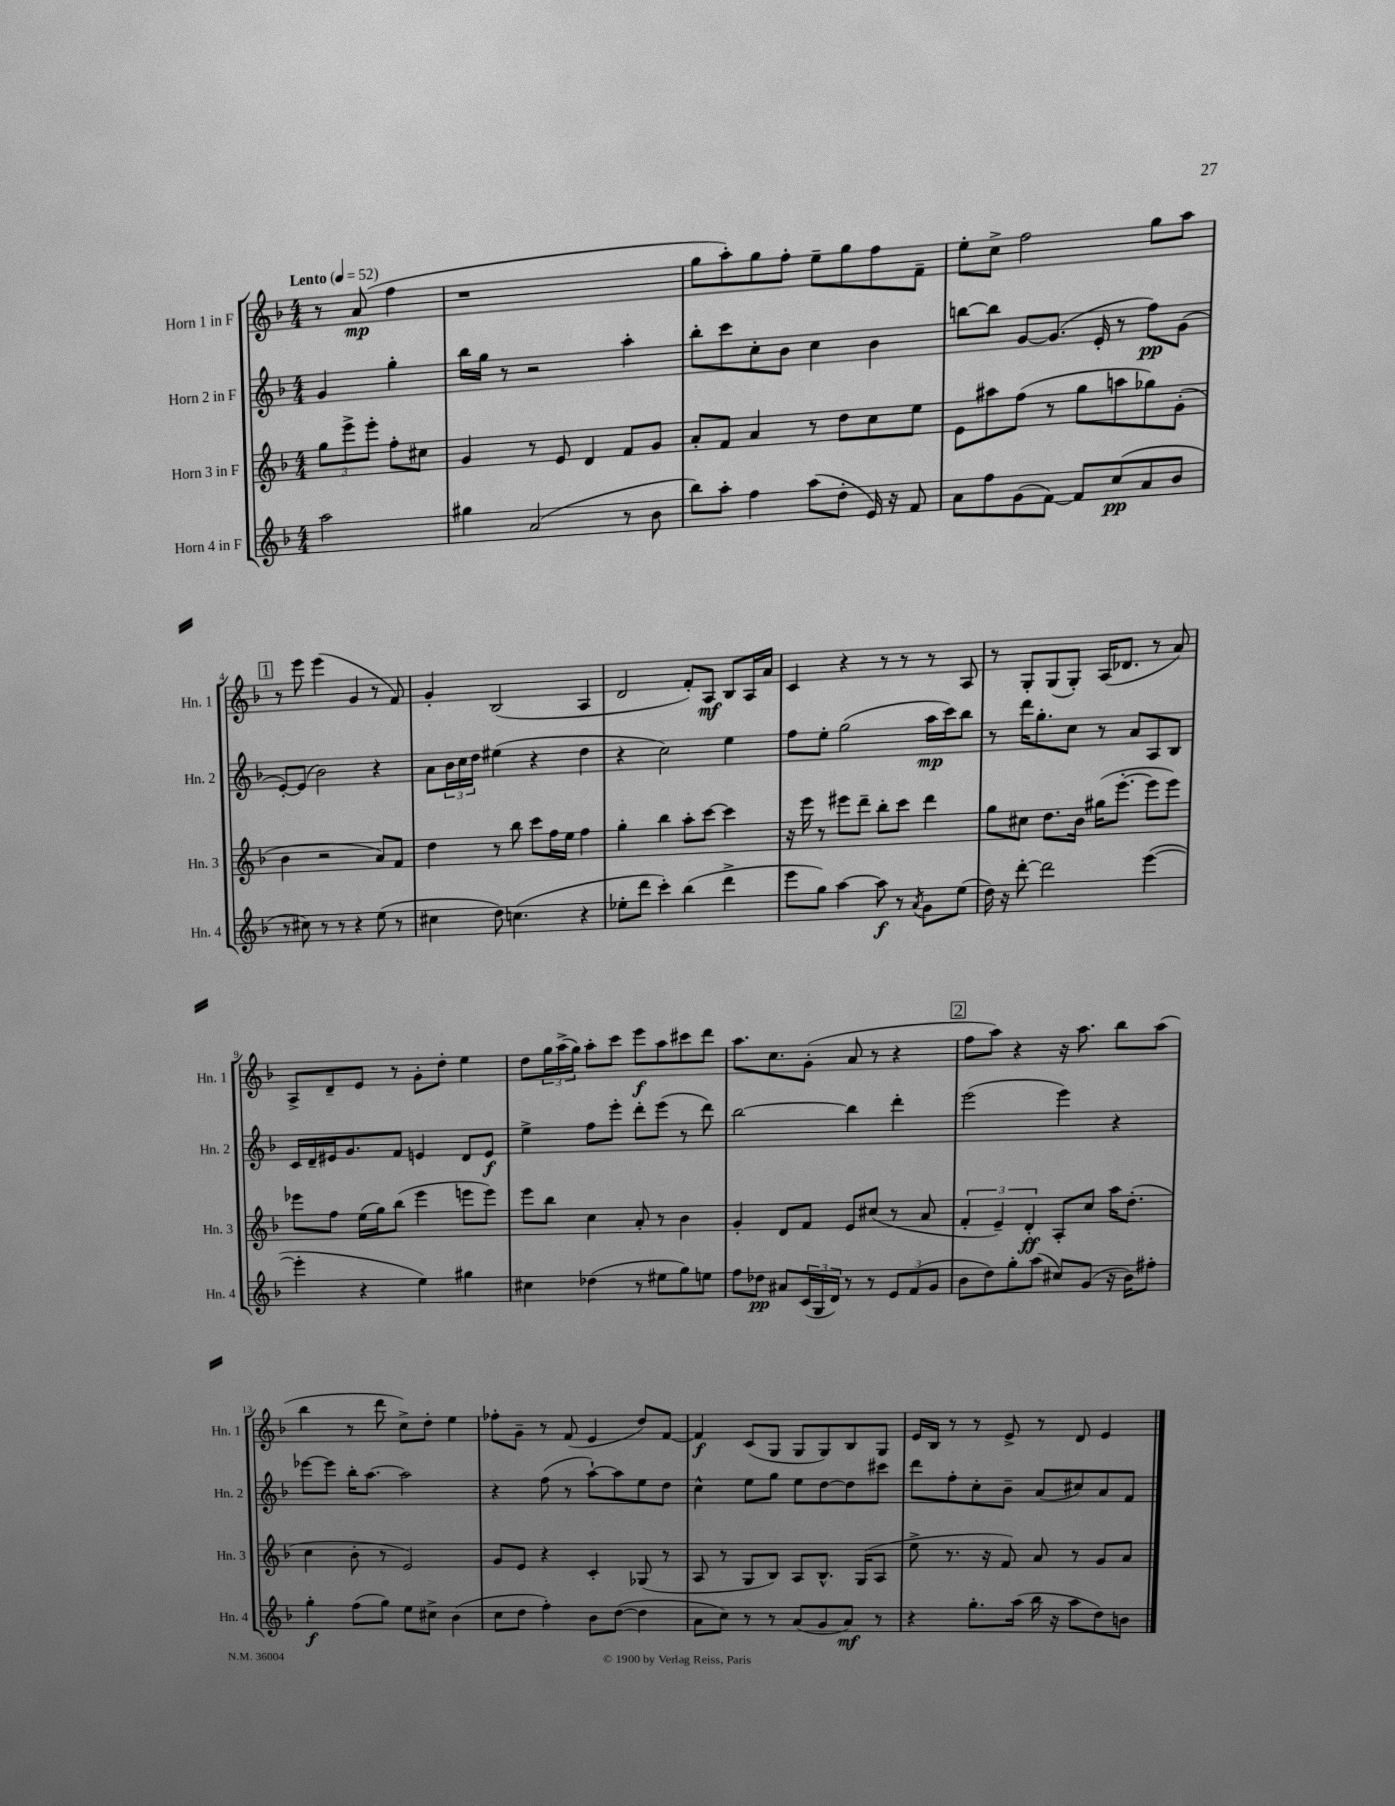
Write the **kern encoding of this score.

**kern	**kern	**kern	**kern
*staff4	*staff3	*staff2	*staff1
*clefG2	*clefG2	*clefG2	*clefG2
*k[b-]	*k[b-]	*k[b-]	*k[b-]
*M4/4	*M4/4	*M4/4	*M4/4
*MM52	*MM52	*MM52	*MM52
2aa	12gg	4g	8r
.	12eee^	.	.
.	.	.	(8a
.	12eee'	.	.
.	8ff'	4gg'	4ff
.	8cc#	.	.
=	=	=	=
4gg#	4g	16bb-	1r
.	.	16gg	.
.	.	8r	.
(2a	8r	2r	.
.	8e	.	.
.	4d	.	.
8r	8f	4aa'	.
8b-	8g	.	.
=	=	=	=
8bb-)	8a'	8bb-'	8gg
8aa'	8f	8ccc	8aa')
4ff	4a	8cc'	8gg
.	.	8b-	8ff'
(8aa	8r	4cc	8ee~
8dd'	8dd	.	8gg
16e)	8cc	4b-	8ff
16r	.	.	.
8f	8ee	.	8f~
=	=	=	=
8a	8e	[8bb	8ee'
8ff	8aa#	8bb]	8cc^
(8g	(8ff	[8g	2ff
[8f)	8r	(8.g]	.
8f]	8gg	.	.
.	.	16e'	.
(8cc	8aa	8r	.
8a	8gg-)	8ff)	8gg
8b-	(8g'	(8g	8aa
=	=	=	=
8r	4b-	[8e')	8r
8cc#)	.	(8e]	8eee
8r	2r	2b-)	(4eee
8r	.	.	.
4r	.	.	4g
(8ee	8a)	4r	8r
8r	8f	.	8f)
=	=	=	=
4cc#	4dd	8a	4g'
.	.	24b-	.
.	.	24cc	.
.	.	24dd	.
8dd)	8r	(4ee#	(2B-
(4.cc	8bb-	.	.
.	8ccc	4r	.
.	16ff	.	.
.	16ee	.	.
4r	4ff	4dd	4A
=	=	=	=
8ee-'	4gg'	4r	2d
8ddd	.	.	.
4ccc')	4bb-	2cc)	.
(4bb-	8aa'	.	8f')
.	[8ccc	.	8A
4ddd^	4ccc]	4ee	8B-
.	.	.	16A
.	.	.	16a
=	=	=	=
8eee	16r	8ff	4c
.	16eee	.	.
8gg)	8r	8ee'	.
[4aa	8eee#	(2gg	4r
.	8ddd~	.	.
8aa]	8bb-'	.	8r
8r	8ccc	.	8r
8qa	.	.	.
8g	4ddd	16aa	8r
.	.	16ccc)	.
(8ee	.	8bb-	8A
=	=	=	=
16dd)	8gg	8r	8r
16r	.	.	.
[8ddd'	8cc#	16ddd	8G'
.	.	8.gg'	.
2ddd]	8.dd	.	(8G
.	.	8cc	8G')
.	16b-	.	.
.	(16gg#	8r	(16A
.	[8.eee'	.	8.d-
.	.	8a	.
([4eee	8eee]	8A	8r
.	8eee)	8B-	8a)
=	=	=	=
4eee']	8eee-	16c	8A^
.	.	16d~	.
.	8ff	16e#	8d~
.	.	8.g	.
4r	(16ee	.	8e
.	16gg)	.	.
.	(8bb-	8f	8r
4ee)	4eee-	4e	8g'
.	.	.	8dd'
4gg#	8eee	8d	4ee
.	8eee)	8e	.
=	=	=	=
4cc#	8eee	4ee^	8dd
.	8bb-	.	24gg
.	.	.	(24aa^
.	.	.	24gg)
(4dd-	4cc	8ff	8aa'
.	.	8eee'	8ccc
8r	8a'	8ddd'	8eee
8ee#	8r	(8eee	8aa
8gg)	4b-	8r	8ccc#
8ee	.	8ddd)	8ddd
=	=	=	=
8ff	4g'	[2bb-	8.aa
8dd-	.	.	.
.	.	.	8.cc
8a#	8d	.	.
(24c	8f	.	(8g'
24G	.	.	.
24d)	.	.	.
8r	8e	4bb-]	8a
8r	(8cc#	.	8r
12e	8r	4ddd'	4r
(12f	.	.	.
.	8a	.	.
12g	.	.	.
=	=	=	=
8b-	6f'	(2eee	8ff
8dd)	.	.	8aa)
.	6e~)	.	.
8gg'	.	.	4r
.	6d'	.	.
(8aa	.	.	.
8cc#)	8A'	4eee)	16r
.	.	.	8.aa
(8g	8cc	.	.
16r	16aa	4r	8bb-
16b-)	(8.dd'	.	.
8ff#'	.	.	(8aa
=	=	=	=
4gg'	4cc	[8eee-	4bb-
.	.	8eee-]	.
(8ff	8b-'	16bb-'	8r
.	.	[8.aa	.
8gg)	8r	.	8ddd
8ee	2e)	2aa]	8cc^)
8cc#^	.	.	8dd'
(4b-	.	.	4ee
=	=	=	=
8cc	8g	4r	8ff-'
8dd	8e	.	8g~
4ff')	4r	(8ff	8r
.	.	8r	(8f
8b-	4c'	[8aa`)	4e
([8dd	.	8aa]	.
4dd]	(8G-	8ee	8dd)
.	8r	8dd	[8f
=	=	=	=
8a	8A	4cc^^	4f]
8cc)	8r	.	.
8r	8G	8ee	(8c
8r	8B-)	8gg	8G
(8a	8A	8ee	8G
8g	8.B-^^	[8dd	8G)
8a)	.	8dd]	8B-
.	(16G	.	.
8r	8A	8ccc#	8G
=	=	=	=
4r	8ee^	8ddd	16e
.	.	.	16B-
.	8.r	8ff'	8r
8.gg'	.	8cc'	8r
.	16r	.	.
.	8f)	8b-~	8e^
(16aa	.	.	.
16bb-	8a	(8a	8r
16r	.	.	.
8aa	8r	8cc#)	8d
8dd)	8g	8a	4e
8b	8a	8f	.
==	==	==	==
*-	*-	*-	*-
